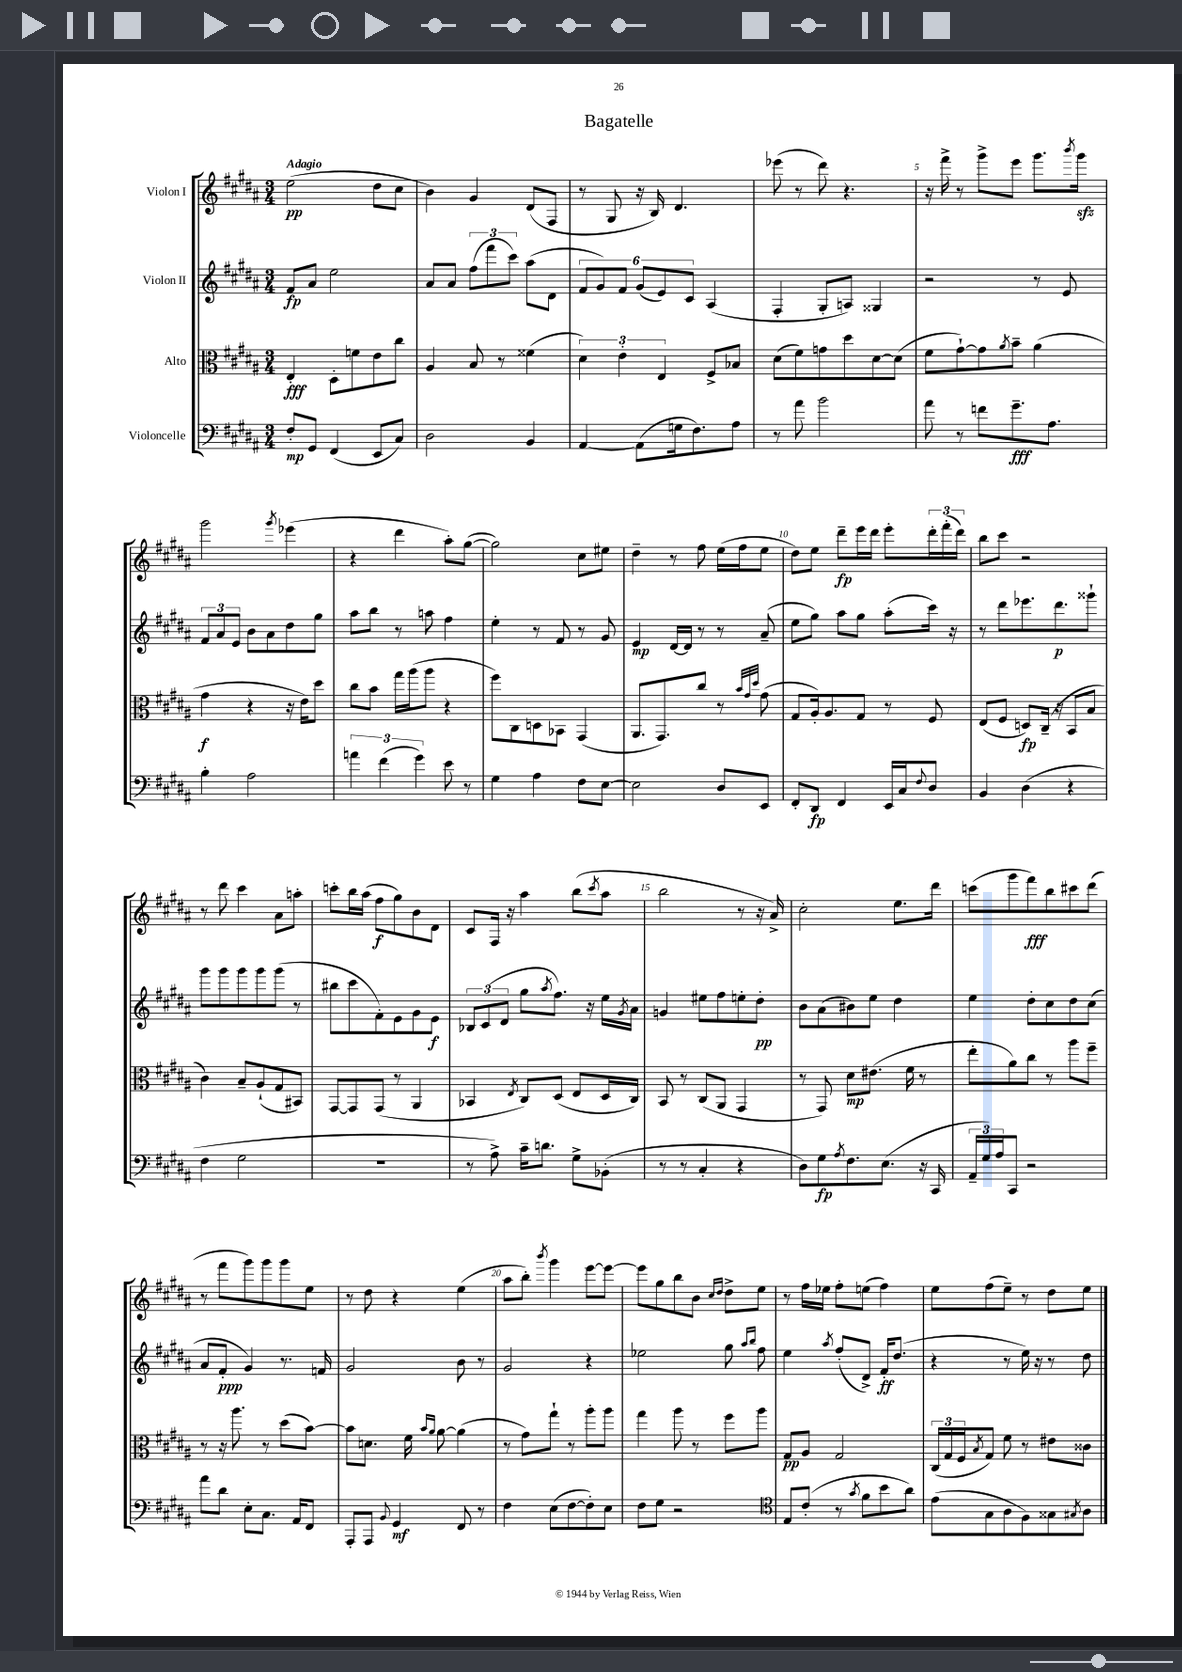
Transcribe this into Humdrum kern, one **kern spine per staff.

**kern	**kern	**kern	**kern
*staff4	*staff3	*staff2	*staff1
*clefF4	*clefC3	*clefG2	*clefG2
*k[f#c#g#d#a#]	*k[f#c#g#d#a#]	*k[f#c#g#d#a#]	*k[f#c#g#d#a#]
*M3/4	*M3/4	*M3/4	*M3/4
8F#'/L	4E'/	8f#/L	(2ee\
8GG#/J	.	8a#/J	.
(4FF#/	8D#'\L	2ee\	.
.	8f\	.	.
8EE/L	8e\	.	8dd#\L
8C#/J)	8cc#\J	.	8cc#\J
=	=	=	=
2D#\	4A#/	8a#/L	4b\)
.	.	8a#/J	.
.	8B/	(12ff#\L	4g#/
.	.	12fff#\	.
.	8r	.	.
.	.	12ccc#\J)	.
4BB/	(4f##\	(8aa#\L	(8d#/L
.	.	8d#\J	8F#/J
=	=	=	=
[4AA#/	6d#\)	12f#/L	8r
.	.	12g#/)	.
.	.	.	8G#/
.	6e'\	12f#/J	.
(8AA#\]L	.	(12g#/L	16r
.	.	.	16B/)
.	6E/	12e/)	.
16G\k	.	.	4.d#/
.	.	12c#/J	.
8.F#\)	.	.	.
.	8F#^/L	(4A#/	.
8A#\J	8B-/J	.	.
=	=	=	=
8r	(8d#\L	4F#'/	(8eee-\
8a#\	8f#\)	.	8r
2b\	8g\	8G#'/L	8ddd#\)
.	8dd#\	8A/J)	4.r
.	[8d#\	4G##/	.
.	(8d#\]J	.	.
=	=	=	=
8a#\	8f#\L	2r	16r
.	.	.	16fff#^\
8r	[8g#`\)	.	8r
8f\L	8g#\]	.	8ggg#^\L
.	8qa#/	.	.
8.g#~\	8b~\J	.	8eee\J
.	(4a#\	8r	8.ggg#\L
8.A#\J	.	.	.
.	.	8e/	.
.	.	.	8qbbb/
.	.	.	16ggg#\Jk
=	=	=	=
4B'\	4g#\	12f#/L	2ggg#\
.	.	12a#/	.
.	.	12e/J	.
2A#\	4r	8b\L	.
.	.	8a#\	.
.	.	.	8qggg#/
.	16r	8dd#\	(4eee-\
.	16e\LK)	.	.
.	8dd#\J	8gg#\J	.
=	=	=	=
6a\	8cc#\L	8aa#\L	4r
.	8b\J	8bb\J	.
(6f#\	.	.	.
.	16gg#\LL	8r	4ddd#\
.	(16aa#\J	.	.
6g#\)	.	.	.
.	8aa#\J	8aa\	.
8e\	4r	4ff#\	8aa#'\L)
8r	.	.	([8gg#\J
=	=	=	=
4G#\	8ff#\L)	4ee'\	2gg#\])
.	8C#\	.	.
4A#\	8D\	8r	.
.	8BB-\J	8f#/	.
8F#\L	(4GG#/	8r	8cc#\L
[8E\J	.	8g#/	8ee#\J
=	=	=	=
2E\]	8.AA#/L	4e/	4dd#~\
.	8.GG#/)	.	.
.	.	[16d#/LL	8r
.	.	16d#/]JJ	.
.	8cc#/J	8r	8ff#\
8D#/L	8r	8r	(16ee\LL
.	.	.	16ff#\J
.	32qqb/LLL	.	.
.	32qqg#/	.	.
.	32qqdd#/JJJ	.	.
8EE/J	(8g#\	(8a#~/	8ee\J
=	=	=	=
8FF#'/L	8G#/L	8ee\L	8dd#\L)
8DD#/J	16A#'/k)	8gg#\J)	8ee\J
.	8.A#/	.	.
4FF#/	.	8aa#\L	8ddd#~\L
.	8G#/J	8gg#\J	16eee\L
.	.	.	16ddd#\JJ
16EE/LL	8r	(8aa#'\L	8eee'\L
16C#/J	.	.	.
8qqF#/	.	.	.
8D#/J	8F#/	16ccc#\Jk)	24ddd#'\L
.	.	.	(24fff#'\
.	.	16r	.
.	.	.	24ddd#\JJ)
=	=	=	=
4BB/	(8E/L	8r	8bb\L
.	8F#/J	8ddd#\L	8ccc#\J
(4D#\	8D/L)	8.eee-\	2r
.	(16C#~/Jk	.	.
.	16r	8.ddd#\	.
4r	8BB/L	.	.
.	8B/J	8ggg##`\J	.
=	=	=	=
4F#\	4c#\)	8ggg#\L	8r
.	.	8ggg#\	8ddd#\
2G#\	8B~/L	8ggg#\	4ccc#\
.	(8A#`/	8ggg#\	.
.	8G#/	(8ggg#\J	8a#\L
.	8BB#/J)	8r	8aa'\J
=	=	=	=
2.r	[8GG#/L	8bb#\L	8ccc'\L
.	8GG#/]	8ccc#\	16bb\L
.	.	.	(16aa#\JJ
.	(8GG#/J	8f#'\)	8ff#\L
.	8r	8e\	8gg#\)
.	4AA#/	8g#\	8b\
.	.	8e\J	8d#\J
=	=	=	=
8r	4BB-/	12B-/L	8c#/L
.	.	(12c#/	.
8A#^\)	.	.	16F#/Jk
.	.	12d#/J	.
.	.	.	16r
.	8qE/	.	.
16c#~\LK	8C#/L)	8gg#\L	4aa#\
8.d\J	.	.	.
.	.	8qaa#/	.
.	(8D#/J	8.ff#\J)	.
8G#^\L	8E/L	.	(8bb\L
.	.	16r	.
.	.	.	8qccc#/
(8BB-'\J	16D#/L	16ee\LL	8aa#\J
.	.	8qg#/	.
.	16C#/JJ)	16a#\JJ	.
=	=	=	=
8r	8BB/	4g/	2bb\
8r	8r	.	.
4C#'/	(8C#/L	8ee#\L	.
.	8AA#/J	8ff#\	.
4r	4GG#/	8ee'\	8r
.	.	8dd#'\J	16r
.	.	.	16a#^/)
=	=	=	=
8D#\L)	8r	8b\L	2cc#'\
8G#\	8GG#/)	(8a#\	.
8qA#/	.	.	.
8.F#\	8d#\L	8b#\)	.
.	(8.e#\J	8ee\J	.
(8.E\J	.	.	.
.	.	4dd#\	8.ee\L
.	16f#\	.	.
16r	8r	.	.
16CC#/	.	.	16ddd#\Jk
=	=	=	=
24AA#~/LL	8ee'\L	4ee\	(8ccc\L
24G#/)	.	.	.
24A#/J	.	.	.
8CC#/J	8a#\)	.	8ggg#\
2r	8cc#\J	8dd#'\L	8fff#\)
.	8r	8cc#\	8bb\
.	8aa#\L	8dd#\	8ccc#\
.	8ff#~\J	(8cc#\J	(8ddd#\J
=	=	=	=
8a#\L	8r	8a#/L	8r
8d#\J	16r	8f#'/J	8fff#\L
.	8.aa#\	.	.
8E'\L	.	4g#/)	8ggg#\)
8.C#\J	8r	.	8ggg#\
.	(8dd#\L	8.r	8ggg#\
16AA#/LK	.	.	.
8FF#/J	[8b\J)	.	8ee\J
.	.	16f/	.
=	=	=	=
8AAA#'/L	8b\]L	2g#/	8r
8AAA#/J	8.d\J	.	8dd#\
8qqBB/	.	.	.
4GG#/	.	.	4r
.	16f#\	.	.
.	16qqb/LL	.	.
.	16qqa#/JJ	.	.
.	[8a#\	.	.
8FF#/	(4a#\]	8b\	(4ee\
8r	.	8r	.
=	=	=	=
4F#\	8r	2g#/	8aa#\L
.	8g#\L)	.	8bb'\J)
.	.	.	8qbbb/
(8E\L	8gg#`\J	.	4ggg#\
[8F#\	8r	.	.
8F#'\])	8aa#'\L	4r	[8eee\L
8E\J	8aa#\J	.	8eee\_J
=	=	=	=
8F#\L	4gg#\	2ee-\	8eee\]L
8G#\J	.	.	8gg#\
2r	8aa#\	.	8bb\
.	8r	.	8b\J
.	.	.	16qqcc#/LL
.	.	.	16qqdd#/JJ
.	8ff#\L	8gg#\	8dd#^\L
.	.	16qqaa#/LL	.
.	.	16qqbb/JJ	.
.	8aa#\J	8ff#\	8ee\J
=	=	=	=
*clefC4	*	*	*
8E/L	8G#/L	4ee\	8r
(8c#'/J	8A#/J	.	16ff#\LL
.	.	.	16ee-\JJ
.	.	8qaa#/	.
8r	2G#/	(8ff#'/L	8ff#'\L
8qg#/	.	.	.
8f#\L	.	8d#^/J)	(8ee\J
8b\	.	16f#'/LK	4ff#\)
.	.	(8.dd#/J	.
8a#\J)	.	.	.
=	=	=	=
(8e\L	(24C#/LL	4r	8ee\L
.	24G#/	.	.
.	24F#/J	.	.
.	8qB/	.	.
8G#\	8G#/J)	.	(8ff#\
8A#\	8f#\	8r	8ee~\J)
8F#\)	8r	16ee\)	8r
.	.	16r	.
8G##\	8e#\L	8r	8dd#\L
8qG#/	.	.	.
8A#\J	8c##\J	8dd#\	8ee\J
==	==	==	==
*-	*-	*-	*-
